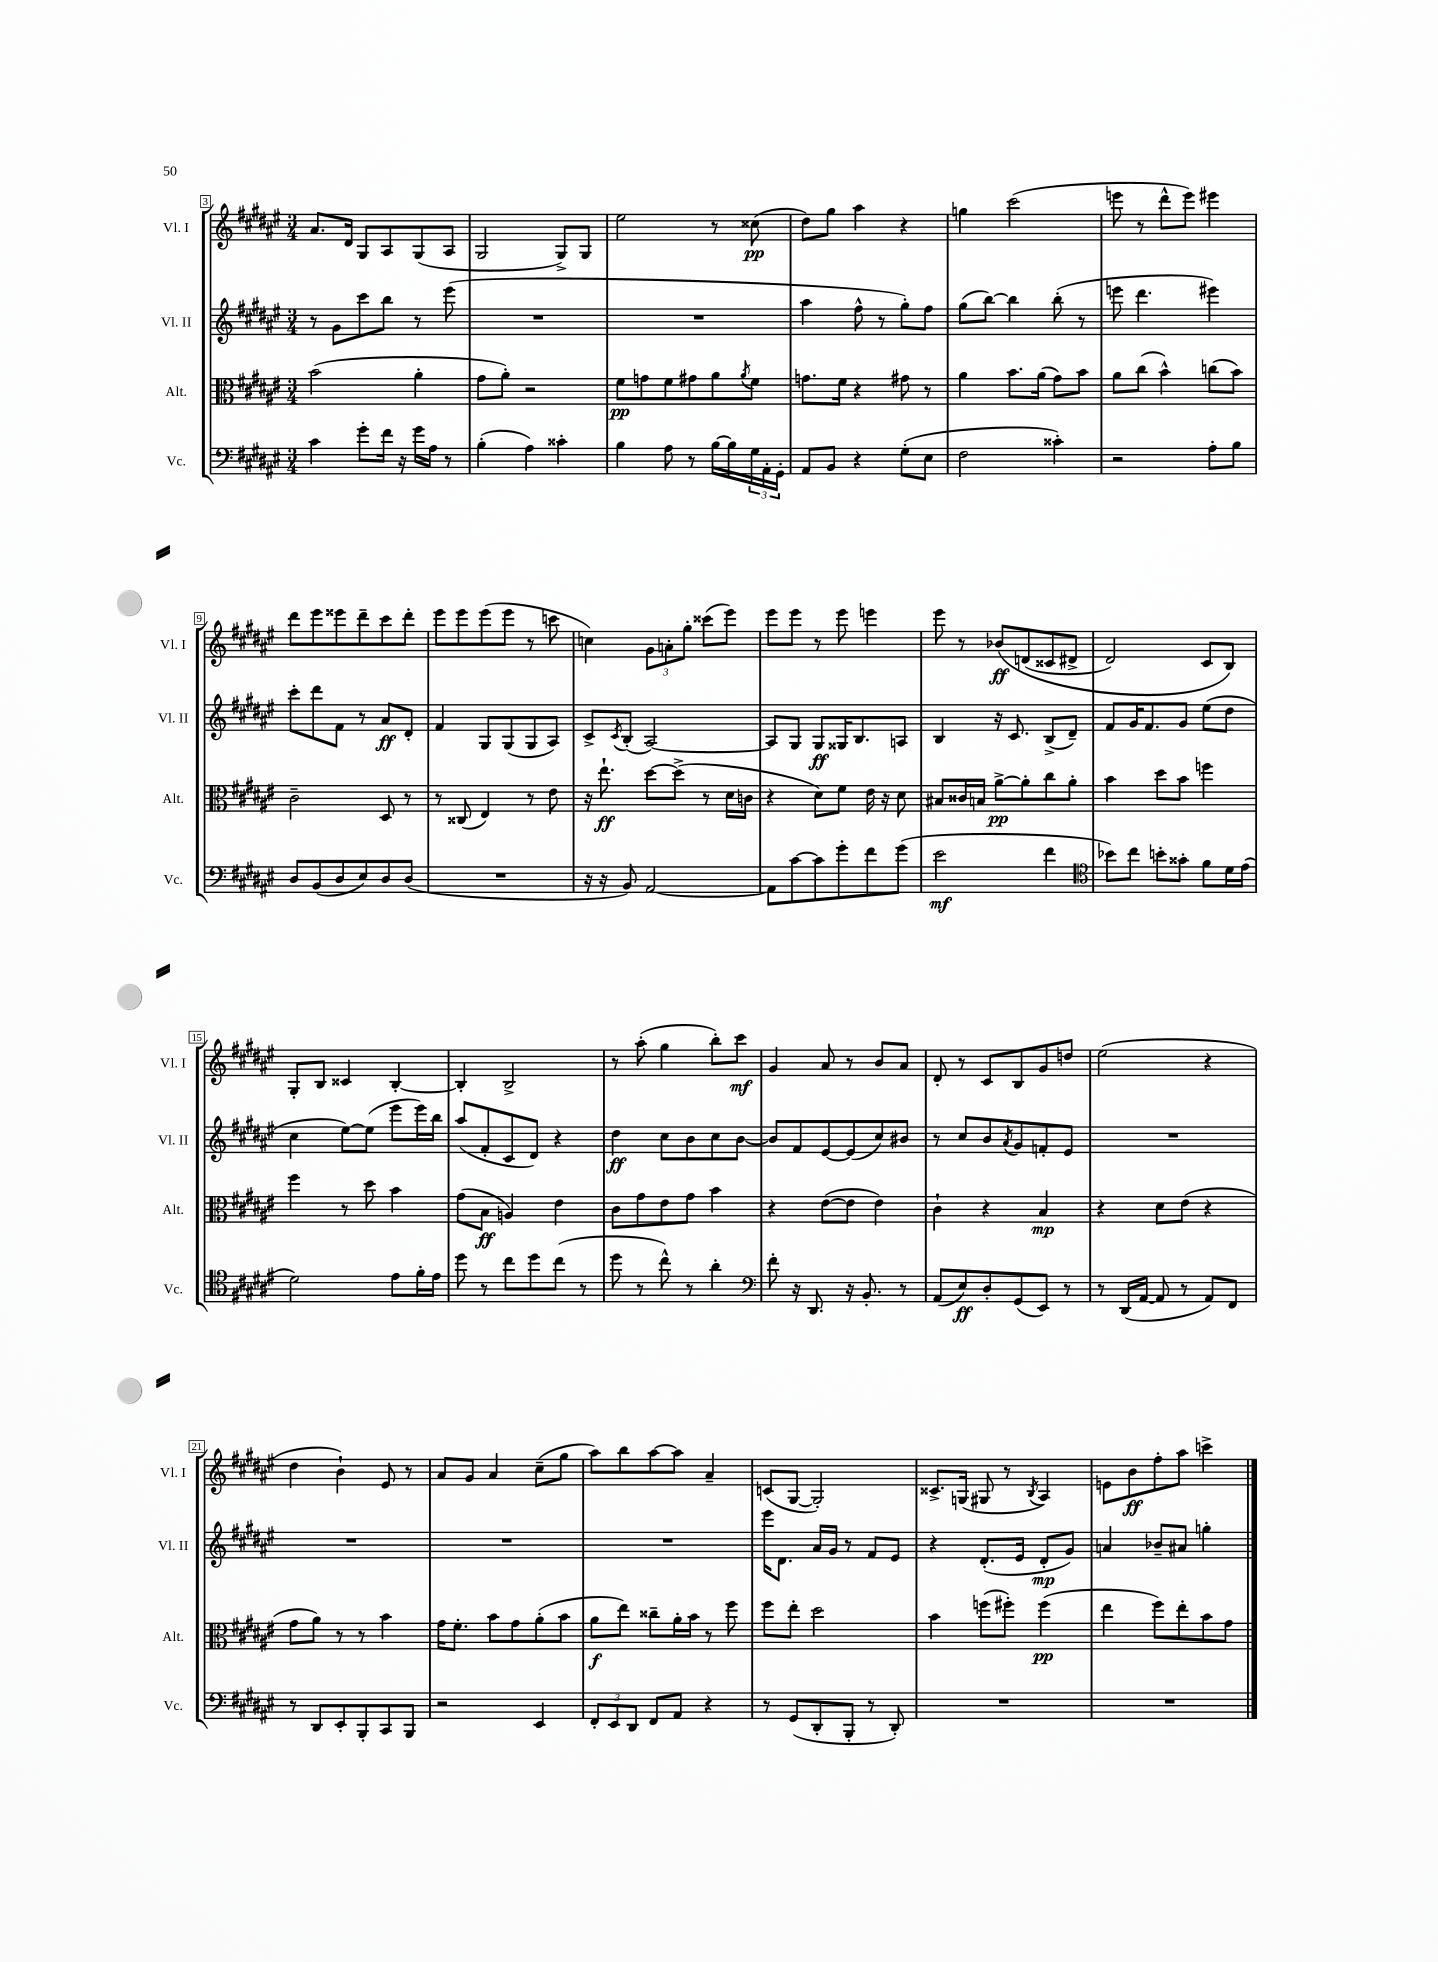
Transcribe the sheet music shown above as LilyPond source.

<<
\new StaffGroup <<
\new Staff = "s0" \with { instrumentName = "Vl. I" shortInstrumentName = "Vl. I" } {
    \clef treble \key fis \major \numericTimeSignature \time 3/4
    ais'8. dis'16 gis8 ais8 gis8( ais8 |
    gis2 gis8->) gis8 |
    eis''2 r8 cisis''8\pp( |
    dis''8) gis''8 ais''4 r4 |
    g''4 cis'''2( |
    e'''8 r8 dis'''8-^ e'''8) eis'''4 |
    dis'''8 eis'''8 eisis'''8 dis'''8-- cis'''8 dis'''8-. |
    eis'''8 eis'''8 eis'''8( eis'''8 r8 c'''8 |
    c''4) \tuplet 3/2 { gis'8 a'8-. gis''8-. } cisis'''8( eis'''8) |
    eis'''8 eis'''8 r8 eis'''8 e'''4 |
    eis'''8 r8 bes'8\ff\( d'8( cisis'8 dis'8-> |
    dis'2) cis'8 b8\) |
    gis8-. b8 cisis'4 b4~-. |
    b4-. b2-> |
    r8 ais''8-.( gis''4 b''8-.) cis'''8\mf |
    gis'4 ais'8 r8 b'8 ais'8 |
    dis'8-. r8 cis'8 b8 gis'8 d''8 |
    eis''2( r4 |
    dis''4 b'4-!) eis'8 r8 |
    ais'8 gis'8 ais'4 cis''8--( gis''8 |
    ais''8) b''8 ais''8~ ais''8 ais'4-- |
    c'8( gis8~ gis2-.) |
    cisis'8.-> g16( gis8 r8 \acciaccatura { b8 } ais4) |
    e'8 b'8\ff fis''8-. ais''8 c'''4-> \bar "|." |
}
\new Staff = "s1" \with { instrumentName = "Vl. II" shortInstrumentName = "Vl. II" } {
    \clef treble \key fis \major \numericTimeSignature \time 3/4
    r8 gis'8 cis'''8 b''8 r8 eis'''8( |
    R2. |
    R2. |
    ais''4 fis''8-^ r8 gis''8-.) fis''8 |
    gis''8( b''8~) b''4 b''8-.( r8 |
    e'''8 dis'''4. eis'''4) |
    cis'''8-. dis'''8 fis'8 r8 ais'8\ff dis'8-. |
    fis'4 gis8 gis8( gis8 ais8) |
    cis'8-> \acciaccatura { cis'8 } b8-.( ais2~) |
    ais8 gis8 gis8\ff gisis16 b8. a8 |
    b4 r16 cis'8. b8->( dis'8--) |
    fis'8 gis'16 fis'8. gis'8 eis''8( dis''8 |
    cis''4 eis''8~) eis''8( eis'''8 eis'''16) b''16 |
    ais''8( fis'8-. cis'8 dis'8) r4 |
    dis''4\ff cis''8 b'8 cis''8 b'8~ |
    b'8 fis'8 eis'8~ eis'8( cis''8) bis'8 |
    r8 cis''8 b'8 \acciaccatura { ais'8 } gis'8 f'8-. eis'8 |
    R2. |
    R2. |
    R2. |
    R2. |
    eis'''16 dis'8. ais'16 gis'16 r8 fis'8 eis'8 |
    r4 dis'8.-.( eis'16 dis'8-.\mp gis'8) |
    a'4 bes'8-- ais'8 g''4-. \bar "|." |
}
\new Staff = "s2" \with { instrumentName = "Alt." shortInstrumentName = "Alt." } {
    \clef alto \key fis \major \numericTimeSignature \time 3/4
    b'2( ais'4-. |
    gis'8 ais'8-.) r2 |
    fis'8\pp g'8 fis'8 gis'8 ais'8 \acciaccatura { ais'8 } fis'8 |
    g'8. fis'16 r4 gis'8 r8 |
    ais'4 b'8. ais'16( gis'8) b'8 |
    ais'8 cis''8( b'4-^) c''8( b'8) |
    cis'2-- dis8 r8 |
    r8 cisis8( eis4) r8 eis'8 |
    r16 eis''8.-!\ff dis''8~ dis''8->( r8 dis'16 c'16 |
    r4 dis'8) fis'8 eis'16 r16 dis'8 |
    bis8 cisis'16 b16 ais'8~->\pp ais'8-. cis''8 ais'8-. |
    b'4 dis''8 b'8 f''4 |
    fis''4 r8 dis''8 b'4 |
    gis'8( b8\ff a4) eis'4 |
    cis'8 gis'8 eis'8 gis'8 b'4 |
    r4 eis'8~( eis'8 eis'4) |
    cis'4-! r4 b4\mp |
    r4 dis'8 eis'8( r4 |
    gis'8 ais'8) r8 r8 b'4 |
    gis'16 fis'8.-. b'8 gis'8 ais'8-.( b'8 |
    ais'8\f eis''8) cisis''8-- ais'16-. b'16 r8 fis''8 |
    fis''8 eis''8-. dis''2 |
    b'4 f''8( fis''8-.) fis''4\pp( |
    eis''4 fis''8) eis''8-. b'8 gis'8 \bar "|." |
}
\new Staff = "s3" \with { instrumentName = "Vc." shortInstrumentName = "Vc." } {
    \clef bass \key fis \major \numericTimeSignature \time 3/4
    cis'4 gis'8-. fis'16 r16 gis'16 ais16 r8 |
    b4-.( ais4) cisis'4-. |
    b4 ais8 r8 b16~ b16 \tuplet 3/2 { gis16 ais,16-. gis,16-. } |
    ais,8 b,8 r4 gis8-.( eis8 |
    fis2 cisis'4-.) |
    r2 ais8-. b8 |
    dis8 b,8( dis8 eis8) dis8 dis8( |
    R2. |
    r16 r16 b,8) ais,2~ |
    ais,8 cis'8~ cis'8 gis'8-. fis'8 gis'8( |
    eis'2\mf fis'4 |
    \clef tenor bes'8) cis''8 b'8-. gisis'8-. fis'8 dis'16 eis'16( |
    dis'2) eis'8 fis'16-. eis'16 |
    dis''8 r8 cis''8 dis''8 cis''8( r8 |
    dis''8 r8 cis''8-^) r8 ais'4-. |
    \clef bass fis'8-. r16 dis,8. r16 b,8.-. r8 |
    ais,8( eis8\ff) dis8-. gis,8( eis,8) r8 |
    r8 dis,16( ais,16~ ais,8 r8 ais,8) fis,8 |
    r8 dis,8 eis,8-. b,,8-. cis,8 b,,8 |
    r2 eis,4 |
    \tuplet 3/2 { fis,8-. eis,8 dis,8 } fis,8 ais,8 r4 |
    r8 gis,8( dis,8-. b,,8-. r8 dis,8-.) |
    R2. |
    R2. \bar "|." |
}
>>
>>
\layout { \context { \Score currentBarNumber = #3 \override BarNumber.stencil = #(make-stencil-boxer 0.1 0.3 ly:text-interface::print) } }
